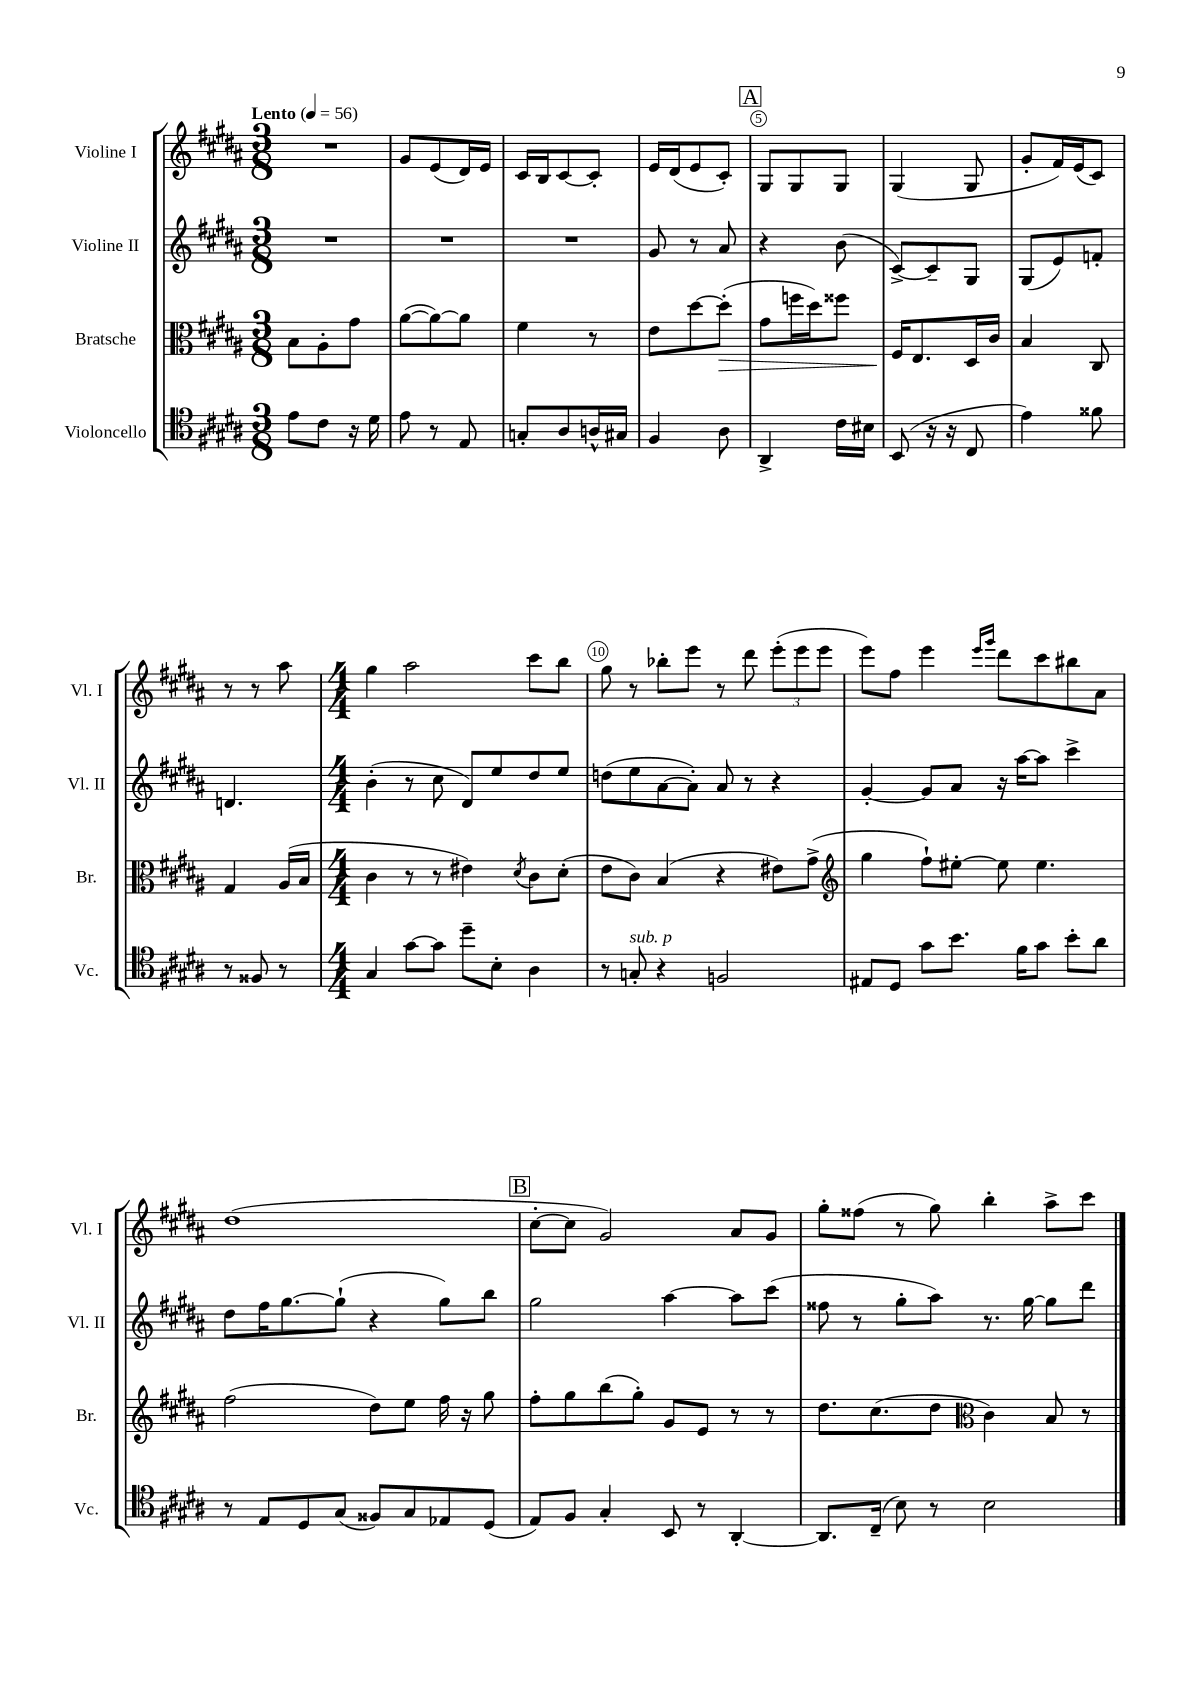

**kern	**kern	**kern	**kern
*staff4	*staff3	*staff2	*staff1
*clefC4	*clefC3	*clefG2	*clefG2
*k[f#c#g#d#a#]	*k[f#c#g#d#a#]	*k[f#c#g#d#a#]	*k[f#c#g#d#a#]
*M3/8	*M3/8	*M3/8	*M3/8
*MM56	*MM56	*MM56	*MM56
8e	8B	4.r	4.r
8c#	8A#'	.	.
16r	8g#	.	.
16d#	.	.	.
=	=	=	=
8e	([8a#	4.r	8g#
8r	8a#_)	.	(8e
8E	8a#]	.	16d#)
.	.	.	16e
=	=	=	=
8G'	4f#	4.r	16c#
.	.	.	16B
8A#	.	.	[8c#
16A^^	8r	.	8c#']
16G#	.	.	.
=	=	=	=
4F#	8e	8g#	16e
.	.	.	(16d#
.	[8dd#	8r	8e
8A#	(8dd#']	8a#	8c#')
=	=	=	=
4AA#^	8g#	4r	8G#
.	16ff	.	8G#
.	16dd#)	.	.
16c#	8ff##	(8b	8G#
16B#	.	.	.
=	=	=	=
(8BB	16F#	[8c#^)	(4G#
.	8.E	.	.
16r	.	8c#~]	.
16r	.	.	.
8C#	16D#	8G#	8G#
.	16c#	.	.
=	=	=	=
4e)	4B	(8G#	8g#'
.	.	8e)	16f#)
.	.	.	(16e
8f##	8C#	8f'	8c#)
=	=	=	=
8r	4G#	4.d	8r
8F##	.	.	8r
8r	(16A#	.	8aa#
.	16B	.	.
=	=	=	=
*M4/4	*M4/4	*M4/4	*M4/4
4G#	4c#	(4b'	4gg#
[8g#	8r	8r	2aa#
8g#]	8r	8cc#	.
8dd#~	4e#)	8d#)	.
8B'	.	8ee	.
.	8qd#	.	.
4A#	8c#	8dd#	8ccc#
.	(8d#'	8ee	8bb
=	=	=	=
8r	8e	(8dd	8gg#
8G'	8c#)	8ee	8r
4r	(4B	[8a#	8bb-'
.	.	8a#'])	8eee
2F	4r	8a#	8r
.	.	8r	8ddd#
.	8e#)	4r	(12eee'
.	.	.	12eee
.	(8g#^	.	.
.	.	.	12eee
=	=	=	=
*	*clefG2	*	*
8E#	4gg#	[4g#'	8eee)
8D#	.	.	8ff#
8g#	8ff#`)	8g#]	4eee
8.b	[8ee#'	8a#	.
.	.	.	16qqeee
.	.	.	16qqggg#
.	8ee#]	16r	8ddd#
16f#	.	[16aa#	.
8g#	4.ee#	8aa#]	8ccc#
8b'	.	4ccc#^	8bb#
8a#	.	.	8a#
=	=	=	=
8r	(2ff#	8dd#	(1dd#
8E	.	16ff#	.
.	.	[8.gg#	.
8D#	.	.	.
(8G#	.	(8gg#`]	.
8F##)	8dd#)	4r	.
8G#	8ee	.	.
8E-	16ff#	8gg#)	.
.	16r	.	.
(8D#	8gg#	8bb	.
=	=	=	=
8E)	8ff#'	2gg#	[8cc#'
8F#	8gg#	.	8cc#]
4G#'	(8bb	.	2g#)
.	8gg#')	.	.
8BB	8g#	[4aa#	.
8r	8e	.	.
[4AA#'	8r	8aa#]	8a#
.	8r	(8ccc#	8g#
=	=	=	=
8.AA#]	8.dd#	8ff##	8gg#'
.	.	8r	(8ff##
(16C#~	(8.cc#	.	.
8B)	.	8gg#'	8r
8r	8dd#	8aa#)	8gg#)
*	*clefC3	*	*
2B	4c#)	8.r	4bb'
.	.	[16gg#	.
.	8B	8gg#]	8aa#^
.	8r	8ddd#	8ccc#
==	==	==	==
*-	*-	*-	*-
